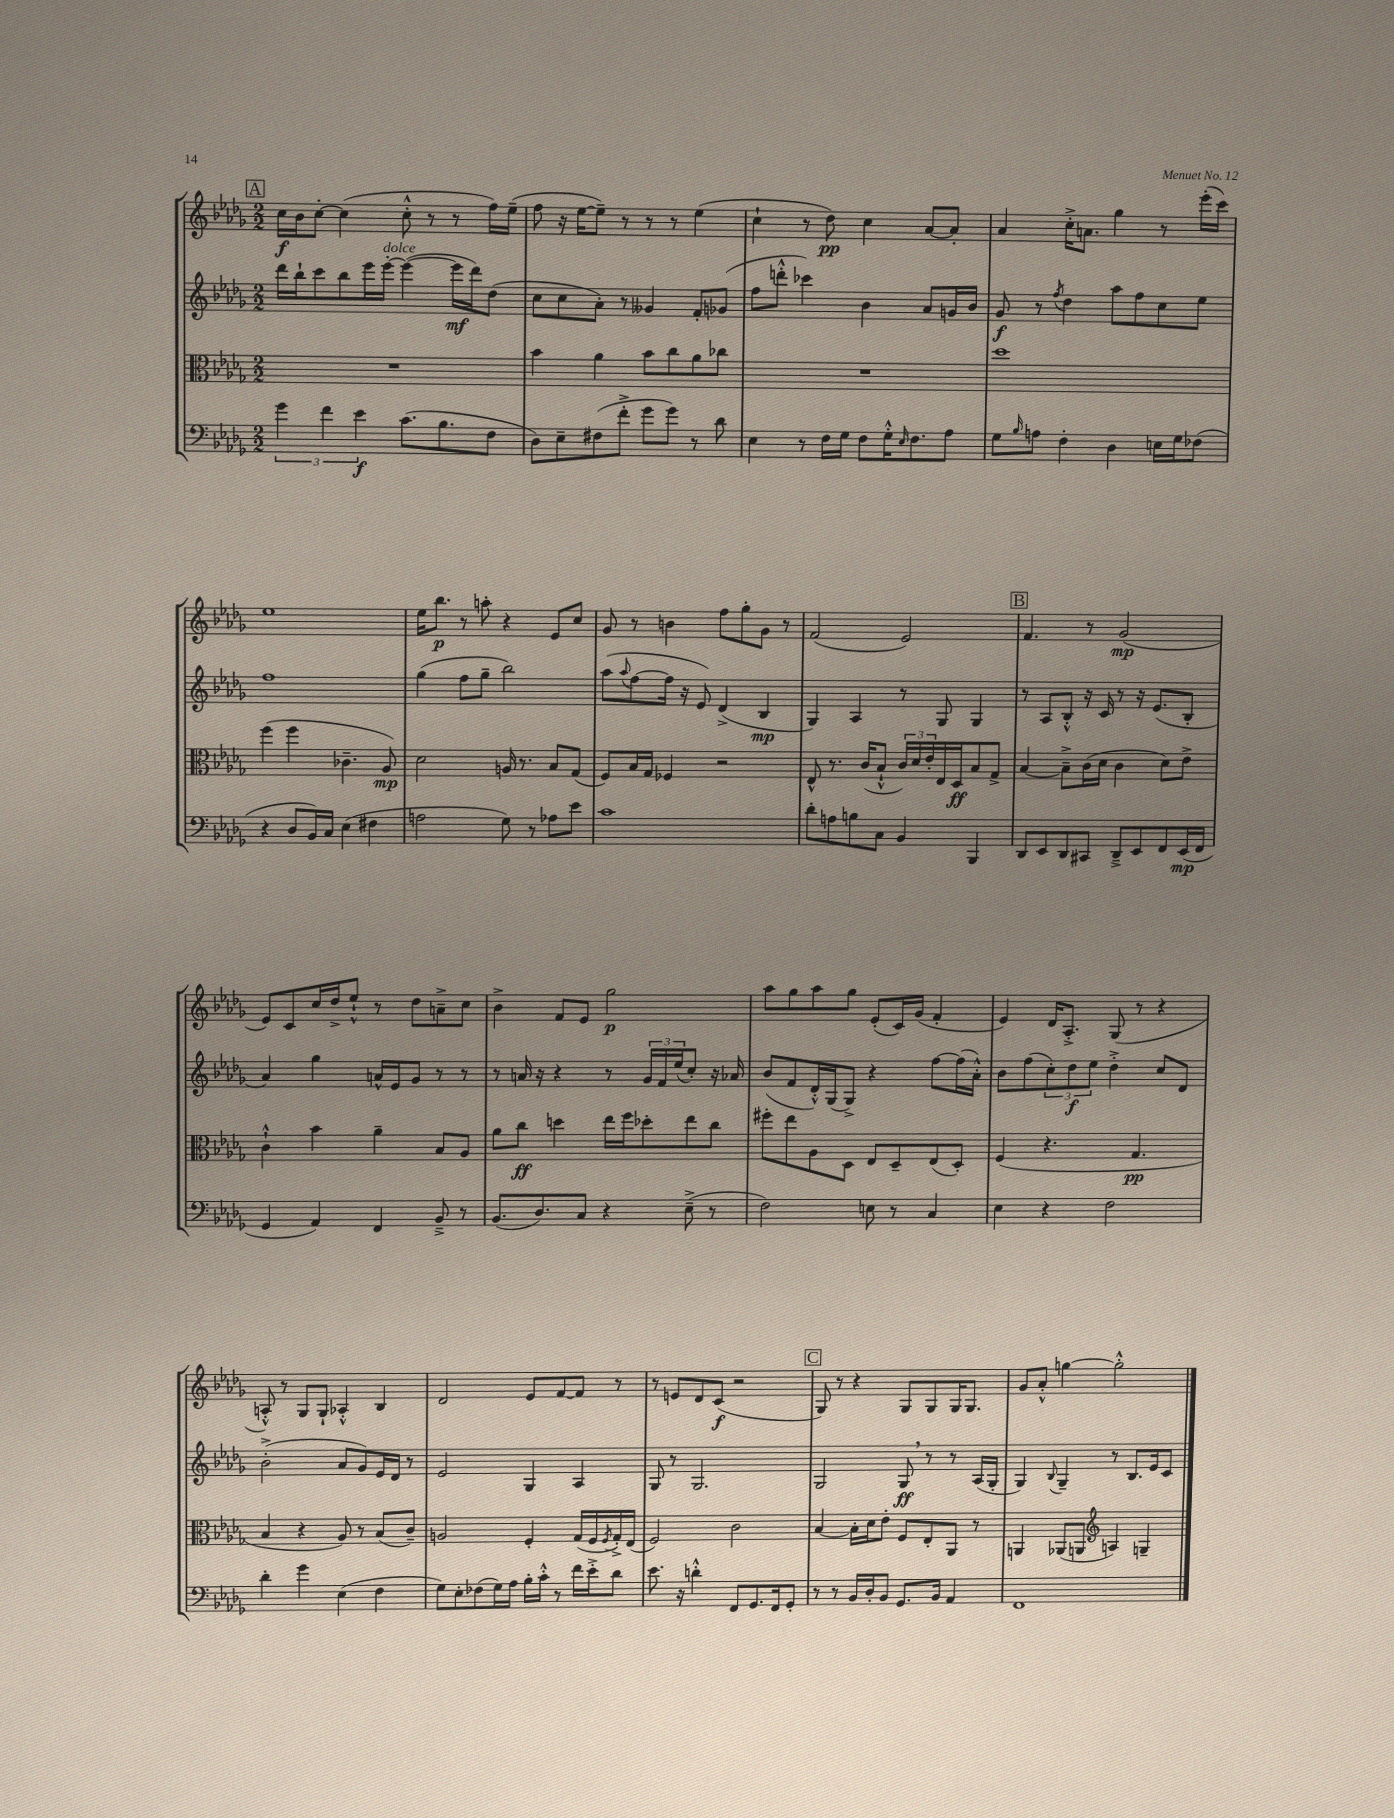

**kern	**kern	**kern	**kern
*staff4	*staff3	*staff2	*staff1
*clefF4	*clefC3	*clefG2	*clefG2
*k[b-e-a-d-g-]	*k[b-e-a-d-g-]	*k[b-e-a-d-g-]	*k[b-e-a-d-g-]
*M2/2	*M2/2	*M2/2	*M2/2
6g-	1r	16ddd-	16cc
.	.	16bb-`	16b-
.	.	8ccc	[8cc'
6f	.	.	.
.	.	8bb-	(4cc]
6e-	.	.	.
.	.	16eee-	.
.	.	[16eee-'	.
(8.c	.	(4eee-_	8cc'^^
.	.	.	8r
8.B-	.	.	.
.	.	16eee-]	8r
.	.	16ddd-)	.
8F	.	(8dd-	16ff)
.	.	.	(16ee-~
=	=	=	=
8D-)	4b-	8cc	8ff
8E-~	.	8cc	16r
.	.	.	[16ee-
(8F#	4a-	8a-')	8ee-~])
8f'^	.	8r	8r
8g-	8b-	4g--	8r
8g-)	8cc	.	8r
8r	8a-	8f'	(4ee-
8d-	8cc-	(8g-	.
=	=	=	=
4E-	1r	8ff	4cc`
.	.	8ddd'^^	.
8r	.	4ccc-)	8r
16F	.	.	8dd-)
16G-	.	.	.
8F	.	4b-	4cc
16G-'^^	.	.	.
16qqE-	.	.	.
8.F	.	.	.
.	.	8a-	[8a-
8A-	.	16g	8a-']
.	.	16b-	.
=	=	=	=
8G-	1dd-	8g-	4a-
16qqB-	.	.	.
8A	.	8r	.
.	.	8qff	.
4F'	.	4dd-	16cc'^
.	.	.	8.a
4D-	.	8aa-	4gg-
.	.	8ff	.
16E	.	8cc	8r
16G-	.	.	.
(8F-	.	8ee-	(16eee-'
.	.	.	16ccc)
=	=	=	=
4r	(4ff	1ff	1ee-
8D-	4ff	.	.
16BB-)	.	.	.
16C	.	.	.
(4E-	4.c-~	.	.
4F#	.	.	.
.	8A-)	.	.
=	=	=	=
2A	2d-	(4gg-	16ee-
.	.	.	8.bb-
.	.	8ff	8r
.	.	8gg-~	8aa'
8G-)	16A	2bb-)	4r
.	8.r	.	.
8r	.	.	.
8A-	8B-	.	8e-
8e-	(8G-	.	8cc
=	=	=	=
1c	8F)	(8aa-	8g-
.	.	8qqaa-	.
.	16B-	[8ff	8r
.	16G-	.	.
.	4F-	16ff]	4b
.	.	16r	.
.	.	8e-)	.
.	2r	(4d-^	8ff
.	.	.	8gg-'
.	.	4B-	8g-
.	.	.	8r
=	=	=	=
8d-'	8E-^^	4G-)	(2f
8A	8.r	.	.
8B	.	4A-	.
.	(16c	.	.
8C	8B-`^^	.	.
4BB-	24c)	8r	2e-)
.	24d-	.	.
.	24e-'	.	.
.	16E-	8G-	.
.	16D-	.	.
4BBB-	8B-	4G-	.
.	8G-^	.	.
=	=	=	=
8DD-	[4B-	8r	4.f
8EE-	.	8A-	.
8DD-	8B-~^]	8B-'^^	.
8CC#	(16c	16r	8r
.	16d-	16c	.
8DD-~^	4c	8r	(2g-
8EE-	.	16r	.
.	.	(8.e-	.
8FF	8d-)	.	.
(16EE-	8e-^	8B-'	.
16FF	.	.	.
=	=	=	=
4GG-	4c`^^	4a-)	8e-)
.	.	.	8c
4AA-)	4b-	4gg-	16cc
.	.	.	16dd-^
.	.	.	8ee-`^^
4FF	4a-~	16a^^	8r
.	.	16e-	.
.	.	8g-	8dd-
8BB-~^	8B-	8r	8a~^
8r	8A-	8r	8cc
=	=	=	=
(8.BB-	8a-	8r	4b-^
.	8cc	16a	.
8.D-)	.	16r	.
.	4dd	4r	8f
8C	.	.	8e-
4r	16ee-	8r	2gg-
.	16ff	.	.
.	8dd-'	24g-	.
.	.	24f	.
.	.	(24ee-	.
(8E-~^	8ee-	8cc')	.
8r	8cc	16r	.
.	.	16a-	.
=	=	=	=
2F)	8ff#'	(8b-	8aa-
.	8ee-	8f	8gg-
.	8A-	16d-'^^)	8aa-
.	.	(16G-	.
.	8D-	8G-^)	8gg-
8E	8E-	4r	(8e-'
8r	8D-~	.	16c)
.	.	.	(16g-
4C	(8E-	[8ff	4f'
.	8D-')	(16ff]	.
.	.	16a-'^^)	.
=	=	=	=
4E-	(4F	8b-	4e-)
.	.	(8ff	.
4r	4.r	12cc')	16d-
.	.	.	8.A-'^
.	.	12dd-	.
.	.	12ee-	.
2F	.	4dd-'^	(8G-
.	4.G-	.	8r
.	.	8cc	4r
.	.	8d-	.
=	=	=	=
4d-'	4B-	(2b-'^	8A'^^)
.	.	.	8r
4g-	4r	.	8G-
.	.	.	8G-`
(4E-	8A-)	8a-	4A-'^^
.	8r	8g-)	.
4F	(8B-	16e-	4B-
.	.	16d-	.
.	8c~)	8r	.
=	=	=	=
8G-)	2A	2e-	2d-
8E-'	.	.	.
(8F-	.	.	.
16G-)	.	.	.
16A-	.	.	.
16B-'	4F'	4G-	8e-
16c'^^	.	.	.
8r	.	.	[8f
16f	(16G-	4A-	8f]
16e-'^	16F	.	.
.	8qF	.	.
8d-	16G-'^)	.	8r
.	(16E-	.	.
=	=	=	=
8.e-	2F)	8G-	8r
.	.	8r	8e
16r	.	.	.
4d'^^	.	2.G-	8d-
.	.	.	(8c
8FF	2c	.	2r
8.GG-	.	.	.
16FF	.	.	.
8GG-'	.	.	.
=	=	=	=
8r	[4B-	2G-	8G-)
8r	.	.	8r
16BB-	16B-']	.	4r
16D-'	16d-	.	.
8BB-	8e-'	.	.
8.GG-	8F	8G-	8G-
.	8E-'	8r	8G-
16BB-	.	.	.
4AA-	8AA-	8r	16G-
.	.	.	8.G-
.	8r	(16A-	.
.	.	16G-'	.
=	=	=	=
1FF	4AA	4G-)	8g-
.	.	.	8a-'^^
.	.	8qqB-	.
.	(8AA-	4G-~	[4gg
.	8AA	.	.
*	*clefG2	*	*
.	4A)	8r	2gg'^^]
.	.	8.B-	.
.	4G~	.	.
.	.	16e-	.
.	.	8c	.
==	==	==	==
*-	*-	*-	*-
